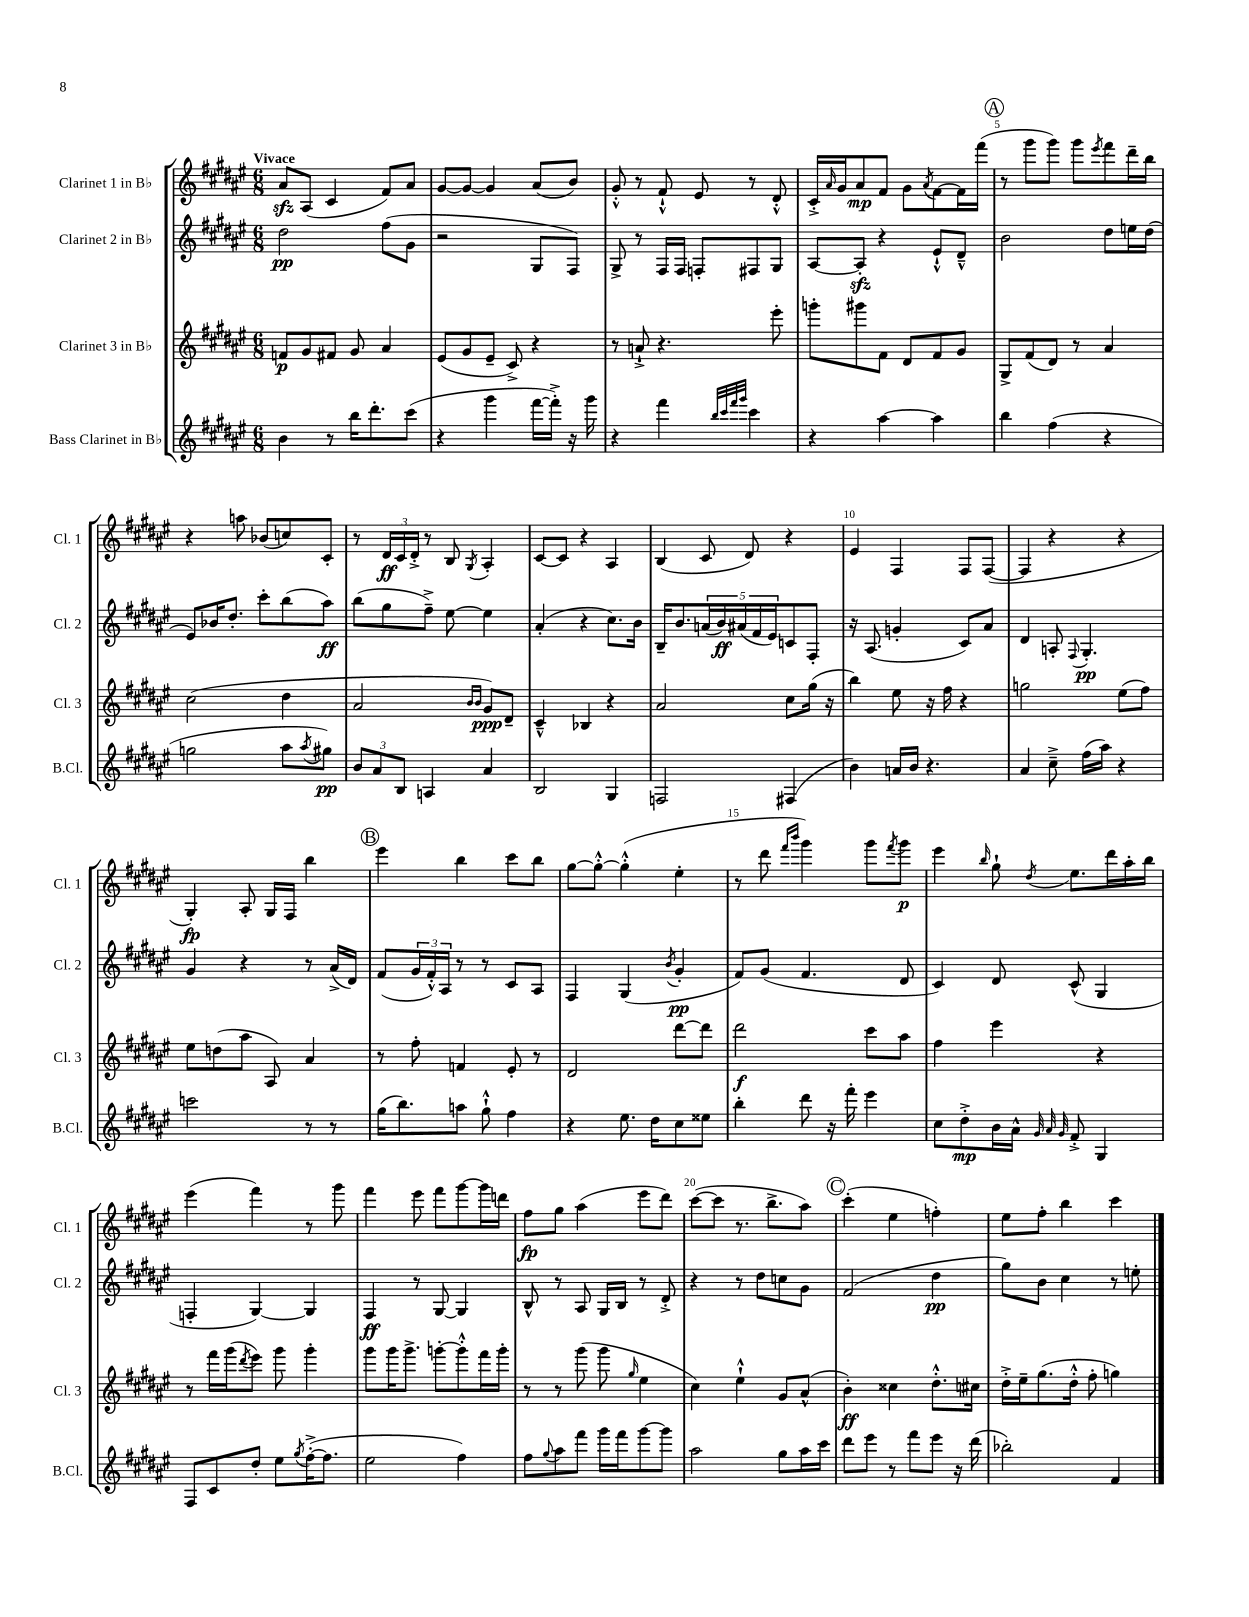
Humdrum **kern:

**kern	**dynam	**kern	**dynam	**kern	**dynam	**kern	**dynam
*part4	*part4	*part3	*part3	*part2	*part2	*part1	*part1
*staff4	*staff4	*staff3	*staff3	*staff2	*staff2	*staff1	*staff1
*I"Bass Clarinet in B♭	*	*I"Clarinet 3 in B♭	*	*I"Clarinet 2 in B♭	*	*I"Clarinet 1 in B♭	*
*I'B.Cl.	*	*I'Cl. 3	*	*I'Cl. 2	*	*I'Cl. 1	*
*clefG2	*	*clefG2	*	*clefG2	*	*clefG2	*
*k[f#c#g#d#a#e#]	*	*k[f#c#g#d#a#e#]	*	*k[f#c#g#d#a#e#]	*	*k[f#c#g#d#a#e#]	*
*M6/8	*	*M6/8	*	*M6/8	*	*M6/8	*
=1	=1	=1	=1	=1	=1	=1	=1
!	!	!	!	!	!	!LO:TX:a:B:t=Vivace	!
4b\	.	8fn/L	p	2dd#\	pp	8a#zz/L	.
.	.	8g#/	.	.	.	(8A#/J	.
8r	.	8f#X/J	.	.	.	4c#/	.
16bb\KL	.	8g#/	.	.	.	.	.
8.ddd#'\	.	.	.	.	.	.	.
.	.	4a#/	.	(8ff#\L	.	8f#/L)	.
(8ccc#\J	.	.	.	8g#\J	.	8a#/J	.
=2	=2	=2	=2	=2	=2	=2	=2
4r	.	(8e#/L	.	2r	.	[8g#/L	.
.	.	8g#/	.	.	.	8g#/J_	.
4ggg#\	.	8e#~/J	.	.	.	4g#/]	.
.	.	8c#^/)	.	.	.	.	.
[16fff#\LL	.	4r	.	8G#/L	.	(8a#/L	.
16fff#'^\JJ])	.	.	.	.	.	.	.
16r	.	.	.	8F#/J)	.	8b/J)	.
16ggg#\	.	.	.	.	.	.	.
=3	=3	=3	=3	=3	=3	=3	=3
4r	.	8r	.	8G#^/	.	8g#'^^/	.
.	.	8an`^/	.	8r	.	8r	.
4fff#\	.	4.r	.	16F#/LL	.	8f#`^^/	.
.	.	.	.	16F#/JJ	.	.	.
.	.	.	.	8Fn'/L	.	8e#/	.
32qqbb/LLL	.	.	.	.	.	.	.
32qqccc#/	.	.	.	.	.	.	.
32qqfff#/	.	.	.	.	.	.	.
32qqggg#/JJJ	.	.	.	.	.	.	.
4ccc#\	.	.	.	8F#X/	.	8r	.
.	.	8eee#'\	.	8G#/J	.	8d#'^^/	.
=4	=4	=4	=4	=4	=4	=4	=4
4r	.	8gggn'\L	.	[8A#/L	.	16c#'^/LL	.
.	.	.	.	.	.	16qqa#/	.
.	.	.	.	.	.	16g#/J	.
.	.	8ggg#X\	.	8A#zz'/J]	.	8a#/	mp
[4aa#\	.	8f#\J	.	4r	.	8f#/J	.
.	.	8d#/L	.	.	.	8g#\L	.
.	.	.	.	.	.	8qa#/	.
4aa#\]	.	8f#/	.	8e#`^^/L	.	[8f#\	.
.	.	8g#/J	.	8d#~^^/J	.	16f#\L]	.
.	.	.	.	.	.	(16fff#\JJ	.
!!LO:REH:place=s1:t=A
=5	=5	=5	=5	=5	=5	=5	=5
4bb\	.	8G#^/L	.	2b\	.	8r	.
.	.	(8f#/	.	.	.	8ggg#\L	.
(4ff#\	.	8d#/J)	.	.	.	8ggg#\J)	.
.	.	8r	.	.	.	8ggg#\L	.
.	.	.	.	.	.	8qeee#/	.
4r	.	4a#/	.	8dd#\L	.	8fff#\	.
.	.	.	.	16een\L	.	16ddd#~\L	.
.	.	.	.	(16dd#\JJ	.	16bb\JJ	.
!!LO:LB:g=z
=6	=6	=6	=6	=6	=6	=6	=6
2ggn\	.	(2cc#\	.	8e#/L)	.	4r	.
.	.	.	.	16b-X/K	.	.	.
.	.	.	.	8.dd#'/J	.	.	.
.	.	.	.	.	.	8aan\	.
.	.	.	.	8ccc#'\L	.	(8b-X/L	.
8aa#\L	.	4dd#\	.	(8bb\	.	8ccn/)	.
8qaa#/	.	.	.	.	.	.	.
8gg#X\J)	pp	.	.	8aa#\J)	ff	8c#'/J	.
=7	=7	=7	=7	=7	=7	=7	=7
12b/L	.	2a#/	.	(8bb\L	.	8r	.
12a#/	.	.	.	.	.	.	.
.	.	.	.	8gg#\	.	24d#/LL	ff
12B/J	.	.	.	.	.	24c#/	.
.	.	.	.	.	.	24d#'^/JJ	.
4An/	.	.	.	8ff#~^\J)	.	8r	.
.	.	.	.	[8ee#\	.	8B/	.
.	.	16qqb/LL	.	.	.	.	.
.	.	16qqb/JJ	.	.	.	8qG#/	.
4a#/	.	8g#/L)	ppp	4ee#\]	.	4A#'/	.
.	.	8d#~/J	.	.	.	.	.
=8	=8	=8	=8	=8	=8	=8	=8
2B/	.	4c#~^^/	.	(4a#'/	.	[8c#/L	.
.	.	.	.	.	.	8c#/J]	.
.	.	4B-X/	.	4r	.	4r	.
4G#/	.	4r	.	8.cc#\L)	.	4A#/	.
.	.	.	.	16b\Jk	.	.	.
=9	=9	=9	=9	=9	=9	=9	=9
2Fn/	.	2a#/	.	16B~/KL	.	(4B/	.
.	.	.	.	8.b/	.	.	.
.	.	.	.	(20an/L	.	8c#/	.
.	.	.	.	20b/)	ff	.	.
.	.	.	.	(20a#X/	.	.	.
.	.	.	.	.	.	8d#/)	.
.	.	.	.	20f#/	.	.	.
.	.	.	.	20e#/J)	.	.	.
(4F#X/	.	8cc#\L	.	8cn/	.	4r	.
.	.	(16gg#\Jk	.	8F#'/J	.	.	.
.	.	16r	.	.	.	.	.
=10	=10	=10	=10	=10	=10	=10	=10
4b\)	.	4bb\)	.	16r	.	4e#/	.
.	.	.	.	(8.A#/	.	.	.
16an/LL	.	8ee#\	.	4gn'/	.	4F#/	.
16b/JJ	.	.	.	.	.	.	.
4.r	.	16r	.	.	.	.	.
.	.	16ff#\	.	.	.	.	.
.	.	4r	.	8c#/L)	.	8F#/L	.
.	.	.	.	8a#/J	.	([8F#/J	.
=11	=11	=11	=11	=11	=11	=11	=11
4a#/	.	2ggn\	.	4d#/	.	4F#/]	.
8cc#~^\	.	.	.	8An'/	.	4r	.
.	.	.	.	8qqF#/	.	.	.
(16ff#\LL	.	.	.	4.G#'/	pp	.	.
16aa#\JJ)	.	.	.	.	.	.	.
4r	.	(8ee#\L	.	.	.	4r	.
.	.	8ff#\J)	.	.	.	.	.
!!LO:LB:g=z
=12	=12	=12	=12	=12	=12	=12	=12
2cccn\	.	8ee#\L	.	4g#/	.	4G#'/)	fp
.	.	(8ddn\	.	.	.	.	.
.	.	8aa#\J	.	4r	.	8A#'/	.
.	.	8A#/)	.	.	.	16G#/LL	.
.	.	.	.	.	.	16F#/JJ	.
8r	.	4a#/	.	8r	.	4bb\	.
8r	.	.	.	(16a#^/LL	.	.	.
.	.	.	.	16d#/JJ)	.	.	.
!!LO:REH:place=s1:t=B
=13	=13	=13	=13	=13	=13	=13	=13
(16gg#\KL	.	8r	.	(8f#/L	.	4eee#\	.
8.bb\)	.	.	.	.	.	.	.
.	.	8ff#'\	.	24g#/L	.	.	.
.	.	.	.	24f#'^^/)	.	.	.
.	.	.	.	24A#/JJ	.	.	.
8aan\J	.	4fn/	.	8r	.	4bb\	.
8gg#`^^\	.	.	.	8r	.	.	.
4ff#\	.	8e#'/	.	8c#/L	.	8ccc#\L	.
.	.	8r	.	8A#/J	.	8bb\J	.
=14	=14	=14	=14	=14	=14	=14	=14
4r	.	2d#/	.	4F#/	.	[8gg#\L	.
.	.	.	.	.	.	8gg#'^^\J_	.
8.ee#\	.	.	.	(4G#/	.	(4gg#'^^\]	.
16dd#\KL	.	.	.	.	.	.	.
.	.	.	.	8qb/	.	.	.
8cc#\	.	[8ddd#\L	.	4g#'/	pp	4ee#'\	.
8ee##X\J	.	8ddd#\J]	.	.	.	.	.
=15	=15	=15	=15	=15	=15	=15	=15
4bb'\	.	2ddd#\	f	8f#/L)	.	8r	.
.	.	.	.	(8g#/J	.	8ddd#\	.
.	.	.	.	.	.	16qqfff#/LL	.
.	.	.	.	.	.	16qqbbb/JJ	.
8ddd#\	.	.	.	4.f#/	.	4ggg#\)	.
16r	.	.	.	.	.	.	.
16fff#'\	.	.	.	.	.	.	.
4eee#\	.	8ccc#\L	.	.	.	8ggg#\L	.
.	.	.	.	.	.	8qfff#/	.
.	.	8aa#\J	.	8d#/	.	8ggg#\J	p
=16	=16	=16	=16	=16	=16	=16	=16
8cc#\L	.	4ff#\	.	4c#/)	.	4eee#\	.
8dd#'^\	mp	.	.	.	.	.	.
.	.	.	.	.	.	16qqbb/	.
16b\L	.	4eee#\	.	8d#/	.	8gg#`\	.
16a#^^\JJ	.	.	.	.	.	.	.
32qqg#/	.	.	.	.	.	.	.
32qqa#/	.	.	.	.	.	.	.
32qqg#/	.	.	.	.	.	8qdd#/	.
8f#'^/	.	.	.	(8c#^^/	.	8.ee#\L	.
4G#/	.	4r	.	4G#/	.	.	.
.	.	.	.	.	.	16ddd#\L	.
.	.	.	.	.	.	16aa#'\	.
.	.	.	.	.	.	16bb\JJ	.
!!LO:LB:g=z
=17	=17	=17	=17	=17	=17	=17	=17
8F#/L	.	8r	.	4Fn'/	.	(4eee#\	.
8c#/	.	16fff#\LL	.	.	.	.	.
.	.	(16ggg#\J	.	.	.	.	.
.	.	8qddd#/	.	.	.	.	.
8dd#'/J	.	8eee#\J)	.	[4G#/)	.	4fff#\)	.
8ee#\L	.	8ggg#\	.	.	.	.	.
8qgg#/	.	.	.	.	.	.	.
([16ff#'^\K	.	4ggg#'\	.	4G#/]	.	8r	.
8.ff#\J]	.	.	.	.	.	.	.
.	.	.	.	.	.	8ggg#\	.
=18	=18	=18	=18	=18	=18	=18	=18
2ee#\	.	8ggg#\L	.	4F#/	ff	4fff#\	.
.	.	16ggg#\K	.	.	.	.	.
.	.	8.ggg#^\J	.	.	.	.	.
.	.	.	.	8r	.	8eee#\	.
.	.	[8gggn'\L	.	[8G#/	.	8fff#\L	.
4ff#\)	.	8ggg'^^\]	.	4G#/]	.	[8ggg#\	.
.	.	16fff#\L	.	.	.	16ggg#\L]	.
.	.	16ggg'\JJ	.	.	.	16dddn\JJ	.
=19	=19	=19	=19	=19	=19	=19	=19
8ff#\L	.	8r	.	8B^^/	.	8ff#\L	fp
8qqgg#/	.	.	.	.	.	.	.
8aa#\	.	8r	.	8r	.	8gg#\J	.
8fff#\J	.	(8ggg#\	.	8A#/	.	(4aa#\	.
16ggg#\LL	.	8ggg#\	.	16G#/LL	.	.	.
16fff#\J	.	.	.	16B/JJ	.	.	.
.	.	16qqgg#/	.	.	.	.	.
[8ggg#\	.	4ee#\	.	8r	.	8eee#\L	.
8ggg#\J]	.	.	.	8d#'^/	.	8ddd#\J)	.
=20	=20	=20	=20	=20	=20	=20	=20
2aa#\	.	4cc#\)	.	4r	.	([8ccc#\L	.
.	.	.	.	.	.	8ccc#\J]	.
.	.	4ee#`^^\	.	8r	.	8.r	.
.	.	.	.	8dd#\L	.	.	.
.	.	.	.	.	.	8.bb^\L	.
8gg#\L	.	8g#/L	.	8ccn\	.	.	.
16aa#\L	.	(8a#^^/J	.	8g#\J	.	8aa#\J)	.
16ccc#\JJ	.	.	.	.	.	.	.
!!LO:REH:place=s1:t=C
=21	=21	=21	=21	=21	=21	=21	=21
8ddd#\L	.	4b'\)	ff	(2f#/	.	(4ccc#'\	.
8eee#\J	.	.	.	.	.	.	.
8r	.	4cc##X\	.	.	.	4ee#\	.
8fff#\L	.	.	.	.	.	.	.
8eee#\J	.	8.dd#'^^\L	.	4dd#\	pp	4ffn'\)	.
16r	.	.	.	.	.	.	.
(16ddd#\	.	16cc#X\Jk	.	.	.	.	.
=22	=22	=22	=22	=22	=22	=22	=22
2bb-X'\)	.	16dd#'^\LL	.	8gg#\L)	.	8ee#\L	.
.	.	16ee#~\J	.	.	.	.	.
.	.	(8.gg#\	.	8b\J	.	8ff#'\J	.
.	.	.	.	4cc#\	.	4bb\	.
.	.	16dd#'^^\Jk	.	.	.	.	.
.	.	8ff#'\	.	.	.	.	.
4f#/	.	4ggn\)	.	8r	.	4ccc#\	.
.	.	.	.	8een'\	.	.	.
==	==	==	==	==	==	==	==
*-	*-	*-	*-	*-	*-	*-	*-
